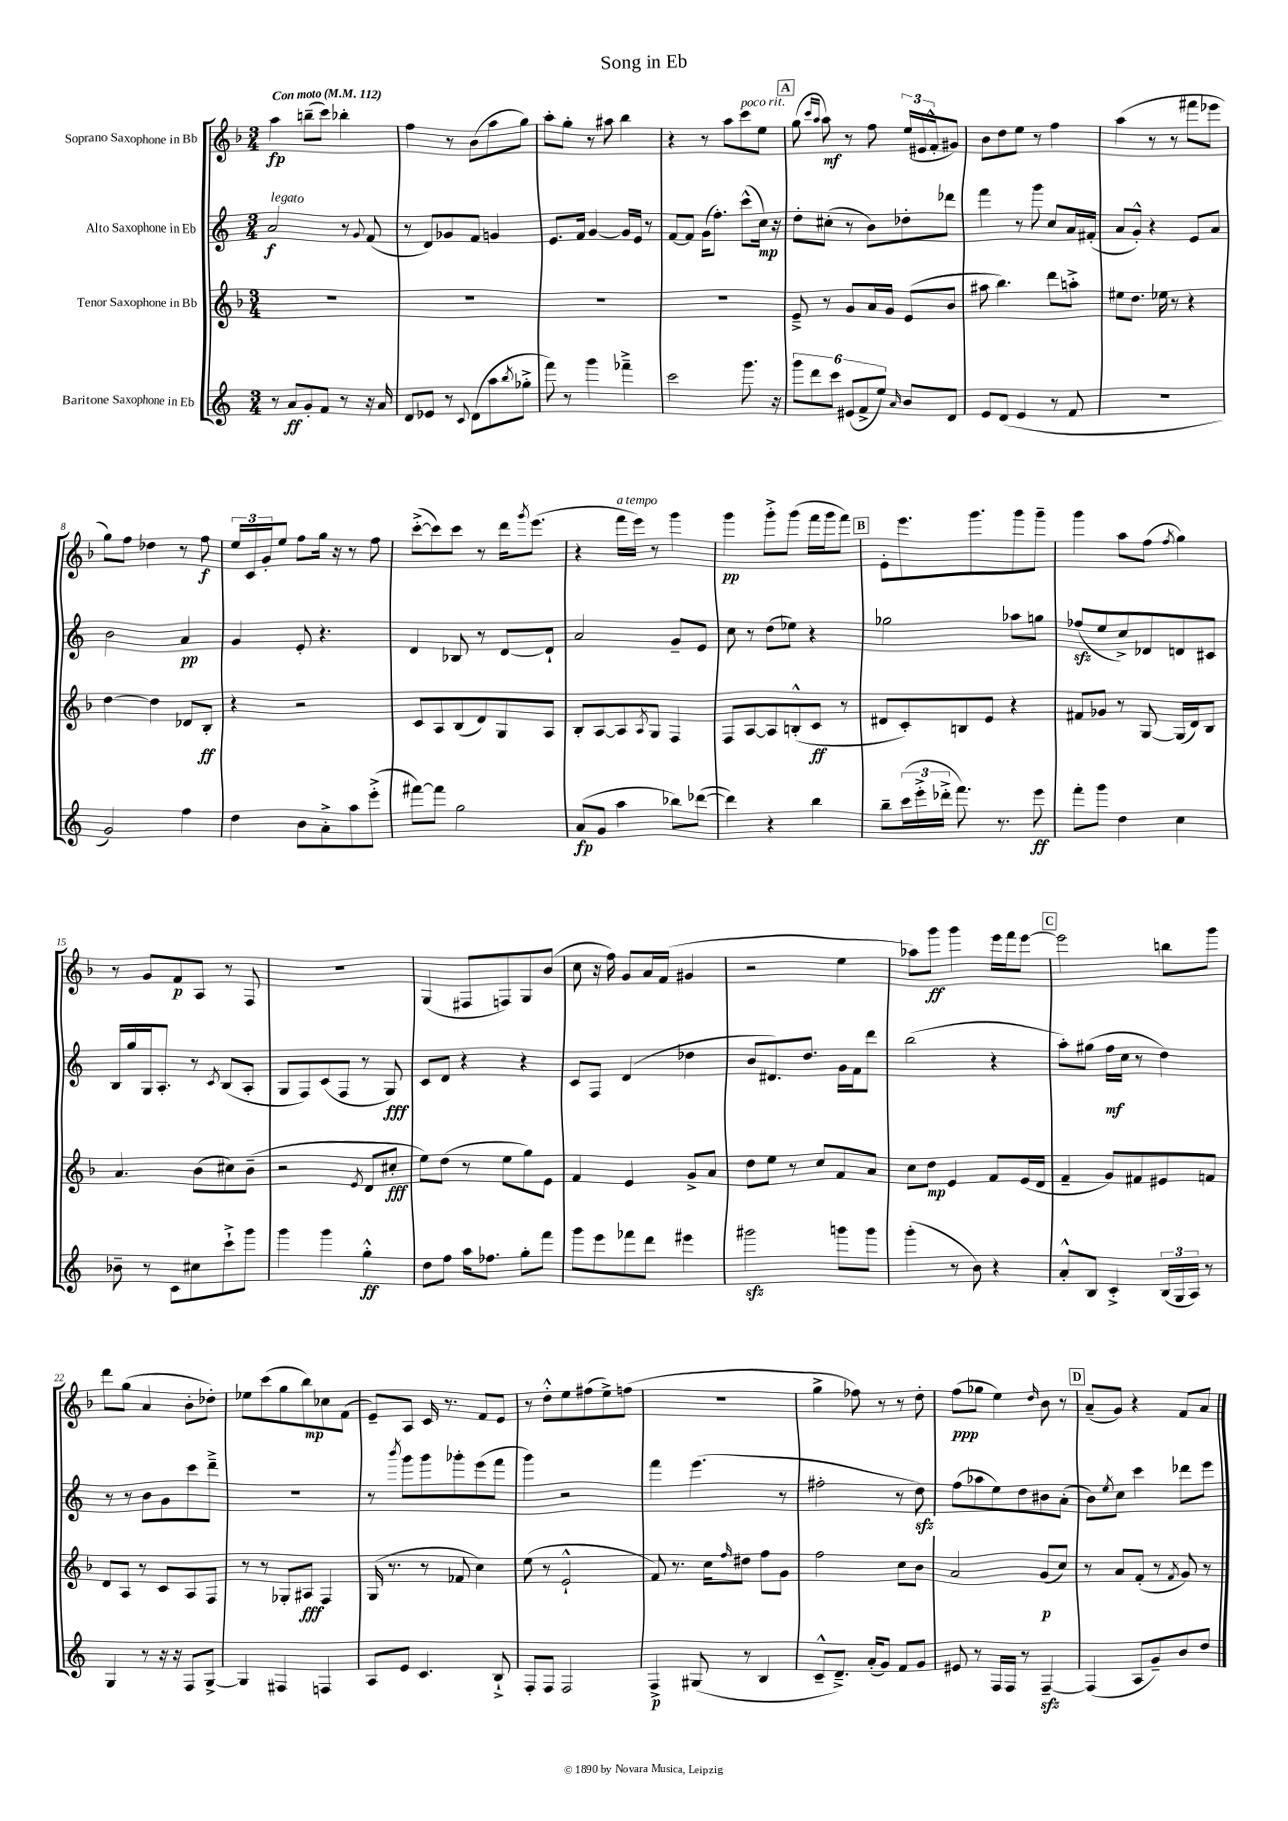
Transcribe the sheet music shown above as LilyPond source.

\header { title = "Song in Eb" }
<<
\new StaffGroup <<
\new Staff = "s0" \with { instrumentName = "Soprano Saxophone in Bb" } {
    \clef treble \key f \major \numericTimeSignature \time 3/4 \tempo "Con moto" 4 = 112
    a''4\fp b''8--( c'''8) bes''4-. |
    f''4 r8 bes'8( a''8 g''8) |
    a''8-. g''8-. r8 ais''8 bes''4 |
    r4 r8 a''8 c'''8^\markup { \italic "poco rit." } e''8 |
    \mark \markup { \box "A" } g''8( \grace { c'''16 a''16 } a''8\mf) r8 f''8 \tuplet 3/2 { e''16( eis'16 f'16-.-^ } gis'8) |
    bes'8 d''8 e''8 r8 f''4 |
    a''4( r8 r8 fis'''8 ees'''8 |
    g''8) f''8 des''4 r8 f''8\f |
    \tuplet 3/2 { e''16 c'16 g'16-. } e''8 f''8 g''16 r16 r8 f''8 |
    c'''8~-.->( c'''8) c'''8 r8 d'''16 \acciaccatura { g'''8 } e'''8.( |
    r4 f'''16^\markup { \italic "a tempo" } e'''16) r8 g'''4 |
    g'''4\pp g'''8-.-> g'''8( f'''16 g'''16 f'''8) |
    \mark \markup { \box "B" } e'8-. e'''8. g'''8. g'''8 g'''8-- |
    g'''4 a''8 f''8( \acciaccatura { f''8 } g''4) |
    r8 g'8 f'8\p a8 r8 f8 |
    R2. |
    g4( fis8 f8) g8 bes'8( |
    c''8 r16 f''16) g'8 a'16 f'16( gis'4 |
    r2 e''4 |
    aes''8) g'''8\ff g'''4 e'''16 f'''16 e'''8~ |
    \mark \markup { \box "C" } e'''2 b''8 g'''8 |
    d'''8 g''8( a'4 bes'8-. des''8-.) |
    ees''8 c'''8( g''8 bes''8\mp) ces''8 f'8( |
    e'8--) a8 c'16 r8. f'8 e'8 |
    r8 d''8-.-^ e''8 fis''8( e''8->) f''8( |
    R2. |
    g''4-> fes''8) r8 r8 d''8-. |
    f''8\ppp( ges''8 e''4) \grace { d''16 } bes'8 r8 |
    \mark \markup { \box "D" } a'8--( g'8) r4 f'8 a'8 \bar "|." |
}
\new Staff = "s1" \with { instrumentName = "Alto Saxophone in Eb" } {
    \clef treble \key c \major \numericTimeSignature \time 3/4
    a'2\f^\markup { \italic "legato" } r8 \appoggiatura { g'8 } f'8( |
    r8 d'8) ges'8 f'8 g'4 |
    e'8. f'16 g'4~ g'16 e'16 r8 |
    f'8~ f'8 g'16( f''8.-.) c'''8-^( c''16\mp) r16 |
    \mark \markup { \box "A" } d''8-. cis''8-.( r8 b'8) des''8-. des'''8 |
    f'''4 r8 g'''8 c''8 a'16 fis'16-.( |
    a'8 g'8-.-^) r4 e'8 a'8 |
    b'2 a'4\pp |
    g'4 e'8-. r4. |
    d'4 bes8 r8 d'8~ d'8-! |
    a'2 g'8-- e'8 |
    c''8 r8 d''8( ees''8) r4 |
    \mark \markup { \box "B" } ges''2 aes''8 g''8 |
    fes''8\sfz( e''8 c''8->) des'8 d'8 cis'8 |
    b16 g''16 g16 a8.-. r8 \acciaccatura { c'8 } b8( a8-. |
    g8 f8) c'8( f8 r8 g8\fff) |
    c'8 d'8 r4 r4 |
    c'8 f8 d'4( des''4 |
    b'8 dis'8.) d''8. g'16 f'16 d'''8 |
    b''2( r4 |
    \mark \markup { \box "C" } a''8-.) gis''8( f''16\mf c''16 r8 d''4) |
    r8 r8 b'8 g'8 c'''8 d'''8---> |
    R2. |
    r8 \acciaccatura { b'''8 } g'''8 g'''8 ges'''8-. e'''8( f'''8 |
    g'''4) r2 |
    f'''4 e'''4.( r8 |
    fis''2-. r8 d''8\sfz) |
    f''8( aes''8 e''8) d''8 bis'8 a'8-.( |
    \mark \markup { \box "D" } b'8) \acciaccatura { e''8 } c''8 c'''4 des'''8 e'''8 \bar "|." |
}
\new Staff = "s2" \with { instrumentName = "Tenor Saxophone in Bb" } {
    \clef treble \key f \major \numericTimeSignature \time 3/4
    R2. |
    R2. |
    R2. |
    R2. |
    \mark \markup { \box "A" } e'8---> r8 g'8 a'16 g'16 e'8( bes'8 |
    ais''8 bes''4.) d'''8 a''8-.-> |
    eis''8 d''8. ees''16 r8 r4 |
    d''4~ d''4 des'8 bes8-.\ff |
    r4 r2 |
    c'8 a8 bes8( d'8) g8 a8 |
    bes8-. a8~ a8 \acciaccatura { a8 } g8 f4 |
    f8 a8~ a8 b8-.-^( c'8\ff r8 |
    \mark \markup { \box "B" } dis'8 c'8-.) b8 e'8 r4 |
    fis'8 ges'8 r8 g8~ g16( d'16) bes8 |
    a'4. bes'8( cis''8) bes'8--( |
    r2 \acciaccatura { e'8 } d'8 cis''8-.\fff |
    e''8) d''8( r8 e''8 g''8) e'8 |
    f'4 e'4 g'8-> a'8 |
    d''8 e''8 r8 c''8 f'8 a'8 |
    c''8 d''8\mp e'4 f'8 e'16( d'16 |
    \mark \markup { \box "C" } f'4-- g'8) fis'8 eis'8 f'8 |
    d'8 a8 r8 c'8 a8 f8 |
    r8 r8 ges8-. ais8\fff f4 |
    g16( r8. r8 fes'8 c''4) |
    e''8( r8 e'2-!-^ |
    f'8) r8. c''16 \grace { f''16 } dis''8 f''8 g'8 |
    f''2 c''8 bes'8 |
    a'2 g'8\p( c''8) |
    \mark \markup { \box "D" } r8 a'8 f'8-.( r8 \acciaccatura { f'8 } g'8) r8 \bar "|." |
}
\new Staff = "s3" \with { instrumentName = "Baritone Saxophone in Eb" } {
    \clef treble \key c \major \numericTimeSignature \time 3/4
    r8 a'8\ff g'8-. f'8 r8 r16 a'16 |
    d'8 ees'8 r8 \appoggiatura { c'8 } d'8( a''8 \acciaccatura { b''8 } ges''8-.-> |
    f'''8) r8 g'''4 fes'''4---> |
    c'''2 g'''8. r16 |
    \mark \markup { \box "A" } \tuplet 6/4 { g'''8 d'''8 c'''8 eis'8( f'8-> e''8) } \grace { a'16 } b'8 d'8 |
    e'8 d'8( e'4 r8 f'8 |
    R2. |
    g'2) f''4 |
    d''4 b'8 a'8-.-> a''8 e'''8-.->( |
    fis'''8~) fis'''8 g''2 |
    a'8\fp( g'8 a''4 bes''8) des'''8~( |
    des'''4) r4 b''4 |
    \mark \markup { \box "B" } b''8-- \tuplet 3/2 { c'''16( e'''16-.-> des'''16-.-> } f'''8.) r8. e'''8\ff |
    f'''8-. g'''8 d''4 c''4 |
    bes'8-- r8 c'8 cis''8 c'''8-!-> g'''8 |
    g'''4 g'''4 g''4-.-^\ff |
    d''8 f''8 a''16 fes''8. g''8-. f'''8 |
    g'''8 e'''8 fes'''8 d'''8 eis'''4 |
    gis'''2\sfz g'''8 g'''8 |
    g'''4-.( r8 b'8) r4 |
    \mark \markup { \box "C" } a'8-.-^ b8 c'4-.-> \tuplet 3/2 { b16( g16 a16) } r8 |
    g4 r8 r16 r16 f8 g8~-> |
    g4 fis4 f4 |
    a8 e'8 c'4. b8-!-> |
    f8-. f8 f2 |
    f4->\p gis8( r8 b4 |
    c'8---^ d'8.--->) a'16-.( g'8) f'8 g'8 |
    eis'8 r8 f16 f16 r8 f4~--\sfz |
    \mark \markup { \box "D" } f4( a8 g'8--) b'8 d''8 \bar "|." |
}
>>
>>
